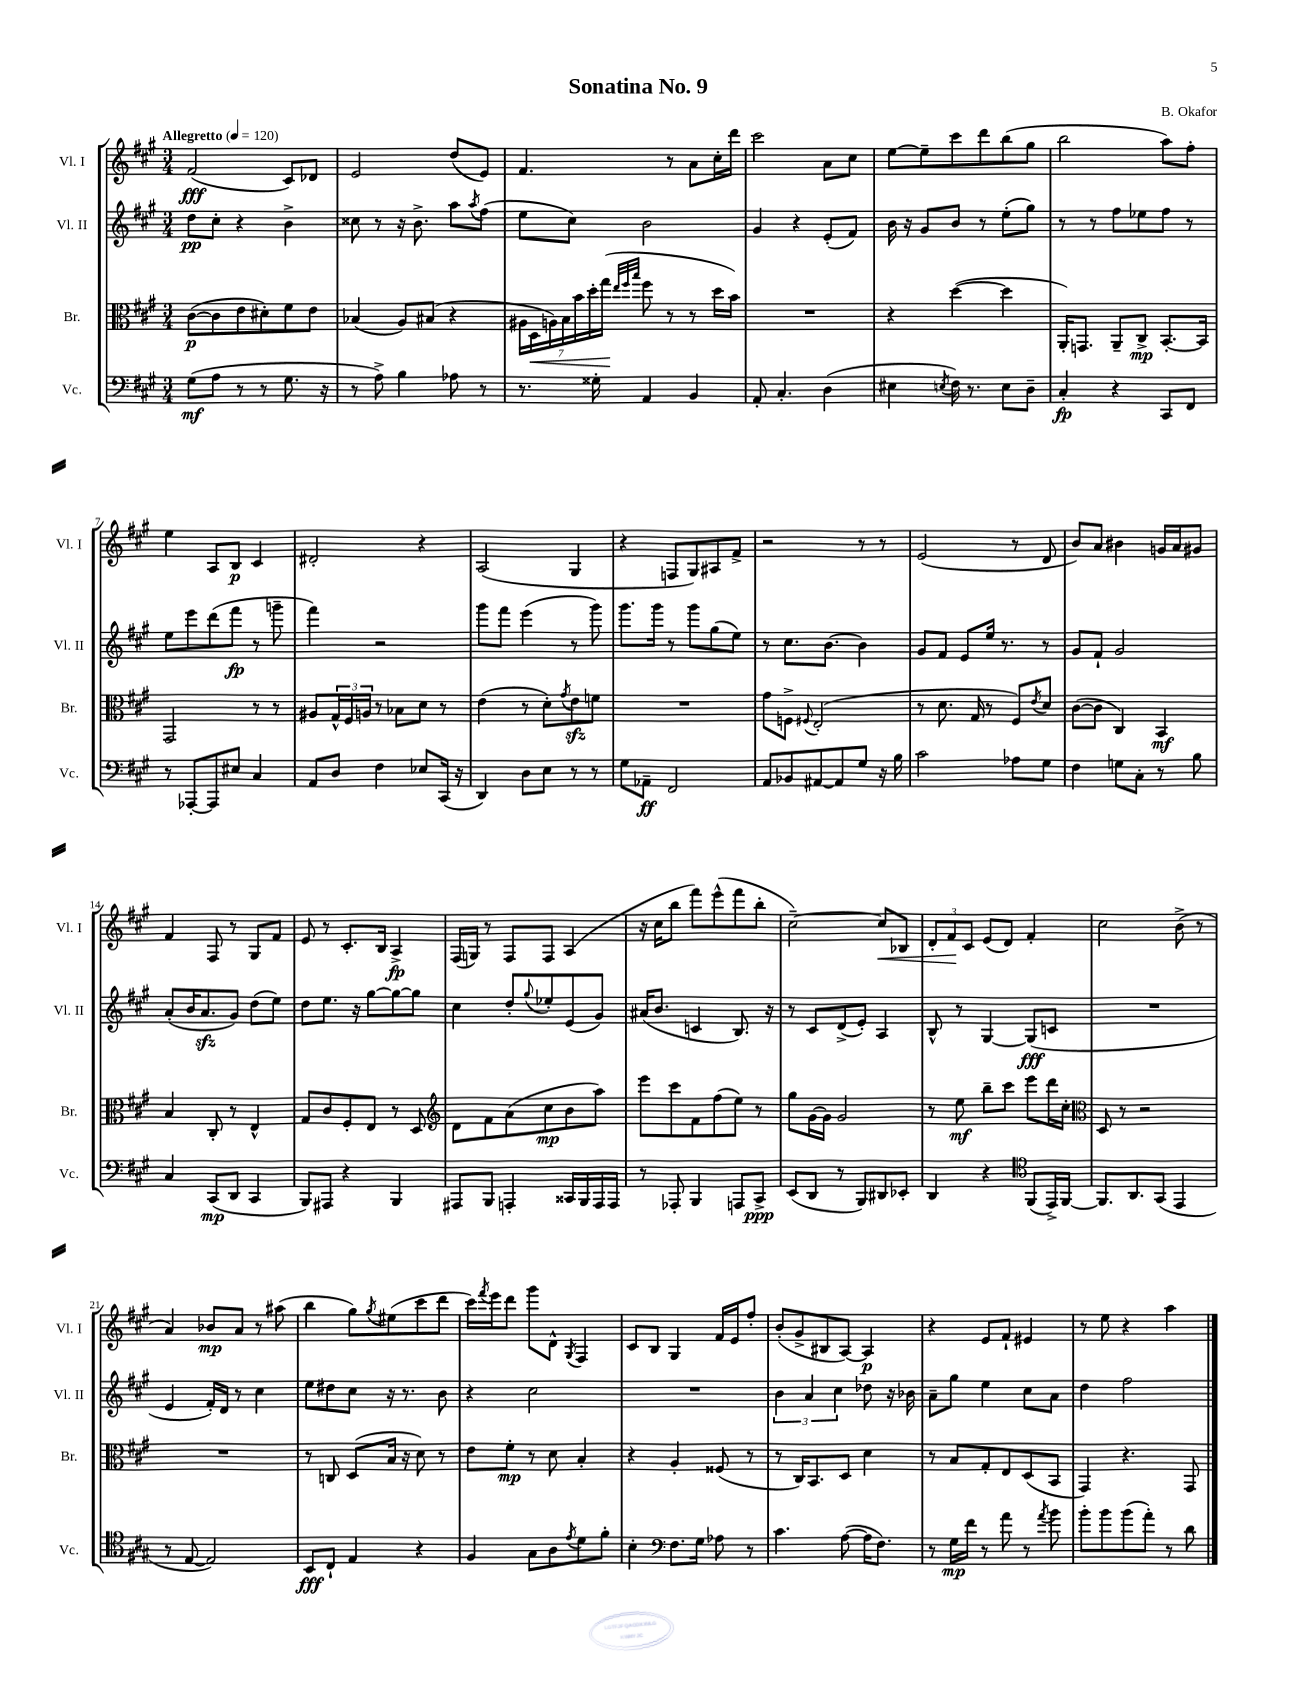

**kern	**kern	**kern	**kern
*staff4	*staff3	*staff2	*staff1
*clefF4	*clefC3	*clefG2	*clefG2
*k[f#c#g#]	*k[f#c#g#]	*k[f#c#g#]	*k[f#c#g#]
*M3/4	*M3/4	*M3/4	*M3/4
*MM120	*MM120	*MM120	*MM120
(8G#	([8c#	8dd	(2f#
8A	8c#]	8cc#'	.
8r	8e	4r	.
8r	8d#')	.	.
8.G#	8f#	4b^	8c#)
.	8e	.	8d-
16r	.	.	.
=	=	=	=
8r	(4B-	8cc##	2e
8A^)	.	8r	.
4B	8A)	16r	.
.	.	8.b^	.
.	(8B#	.	.
8A-	4r	8aa	(8dd
.	.	8qaa	.
8r	.	(8ff#	8e)
=	=	=	=
8.r	28A#	8ee	4.f#
.	28D	.	.
.	28A)	.	.
.	28B	.	.
.	.	8cc#)	.
.	28b	.	.
.	28dd'	.	.
16G##'	.	.	.
.	(28gg#	.	.
.	32qqee	.	.
.	32qqff#	.	.
.	32qqbb	.	.
4AA	8ff#	2b	.
.	8r	.	8r
4BB	8r	.	8a
.	16dd	.	16cc#'
.	16b)	.	16ddd
=	=	=	=
8AA'	2.r	4g#	2ccc#
4.C#'	.	.	.
.	.	4r	.
(4D	.	(8e'	8a
.	.	8f#)	8cc#
=	=	=	=
4E#	4r	16b	[8ee
.	.	16r	.
.	.	8g#	8ee~]
8qE	.	.	.
16F#)	([4dd	8b	8ccc#
8.r	.	.	.
.	.	8r	8ddd
8E	4dd]	(8ee'	(8bb
8D~	.	8gg#)	8gg#
=	=	=	=
4C#'	16AA')	8r	2bb
.	8.GG	.	.
.	.	8r	.
4r	8AA~	8ff#	.
.	8C#^	8ee-	.
8CC#	[8.BB'	8ff#	8aa)
8FF#	.	8r	8ff#'
.	16BB]	.	.
=	=	=	=
8r	2GG#	8ee	4ee
[8AAA-'	.	8eee	.
8AAA-]	.	(8ddd	8A
8E#	.	8fff#	8B
4C#	8r	8r	4c#
.	8r	8ggg~	.
=	=	=	=
8AA	8A#	4fff#)	2d#'
8D	24G#^^	.	.
.	24F#	.	.
.	24A	.	.
4F#	8r	2r	.
.	8B-	.	.
8E-	8d	.	4r
(16CC#	8r	.	.
16r	.	.	.
=	=	=	=
4DD)	(4e	8ggg#	(2A
.	.	8fff#	.
8D	8r	(4eee	.
8E	8d')	.	.
.	8qg#	.	.
8r	8e	8r	4G#
8r	8f	8ggg#)	.
=	=	=	=
8G#	2.r	8.ggg#	4r
8AA-~	.	.	.
.	.	16ggg#	.
2FF#	.	8r	8F
.	.	8ggg#	8G#)
.	.	(8gg#	8A#
.	.	8ee)	8f#^
=	=	=	=
8AA	8g#	8r	2r
8BB-	8F^	8.cc#	.
.	8qqF#	.	.
[8AA#	(2E'	.	.
.	.	[8.b	.
8AA#]	.	.	.
8G#	.	4b]	8r
16r	.	.	8r
16B	.	.	.
=	=	=	=
2c#	8r	8g#	(2e
.	8.d	8f#	.
.	.	8e	.
.	16G#	.	.
.	8r	16ee	.
.	.	8.r	.
8A-	8F#)	.	8r
.	8qe	.	.
8G#	8d	8r	8d
=	=	=	=
4F#	([8c#	8g#	8b)
.	8c#]	8f#`	8a
8G	4C#)	2g#	4b#
8C#'	.	.	.
8r	4BB	.	16g
.	.	.	16a
8B	.	.	8g#
=	=	=	=
4C#	4B	(8a'	4f#
.	.	16b	.
.	.	8.a	.
(8CC#	8C#'	.	8F#
8DD	8r	8g#)	8r
4CC#	4E^^	(8dd	8G#
.	.	8ee)	8f#
=	=	=	=
8BBB)	8G#	8dd	8e
8AAA#	8c#	8.ee	8r
4r	8F#'	.	8.c#'
.	.	16r	.
.	8E	[8gg#	.
.	.	.	16B
4BBB	8r	8gg#_	4A^
.	8D	8gg#]	.
=	=	=	=
*	*clefG2	*	*
8AAA#	8d	4cc#	(16F#
.	.	.	16G)
8BBB	8f#	.	8r
4AAA'	(8a	8dd'	8F#
.	.	8qqgg#	.
.	8cc#	8ee-'	8F#
16CC##	8b	(8e	(4A
16BBB	.	.	.
16AAA	8aa)	8g#)	.
16AAA	.	.	.
=	=	=	=
8r	8eee	(16a#	16r
.	.	8.b	16cc#
8AAA-'	8ccc#	.	8bb
4BBB	8f#	4c	8fff#)
.	(8ff#	.	(8eee^^
8AAA	8ee)	8.B)	8fff#
8CC#^	8r	.	8bb'
.	.	16r	.
=	=	=	=
(8EE	8gg#	8r	[2cc#~)
8DD	[16g#	8c#	.
.	16g#]	.	.
8r	2g#	(8d^	.
8BBB)	.	8e')	.
8DD#	.	4A	8cc#]
8EE-'	.	.	8B-
=	=	=	=
4DD	8r	8B^^	12d'
.	.	.	12f#
.	8ee	8r	.
.	.	.	12c#
4r	8bb~	[4G#	(8e
.	8ccc#	.	8d)
*clefC4	*	*	*
(8FF#	8eee	(8G#]	4f#'
16EE^)	16ddd	8c	.
[16FF#	16cc#'	.	.
=	=	=	=
*	*clefC3	*	*
8.FF#]	8D	2.r	2cc#
.	8r	.	.
8.AA	.	.	.
.	2r	.	.
(8GG#	.	.	.
4EE	.	.	(8b^
.	.	.	8r
=	=	=	=
8r	2.r	4e	4a)
[8E	.	.	.
2E])	.	16f#')	8b-
.	.	16d	.
.	.	8r	8a
.	.	4cc#	8r
.	.	.	(8aa#
=	=	=	=
8BB	8r	8ee	4bb
8C#`	8C	8dd#	.
4E	(8D	8cc#	8gg#)
.	.	.	8qgg#
.	16B	16r	(8ee#
.	16r	8.r	.
4r	8d)	.	8ccc#
.	8r	8b	8ddd
=	=	=	=
4F#	8e	4r	16ccc#)
.	.	.	8qfff#
.	.	.	16eee
.	8f#'	.	8ddd
8G#	8r	2cc#	8ggg#
8A	8d	.	8d^^
8qe	.	.	8qG#
8d	4B'	.	4F#
8f#'	.	.	.
=	=	=	=
4B'	4r	2.r	8c#
.	.	.	8B
*clefF4	*	*	*
8.F#	4A'	.	4G#
16G#	.	.	.
8A-	(8F##	.	16f#
.	.	.	16e
8r	8r	.	8ff#'
=	=	=	=
4.c#	8r	6b	(8b'
.	16C#)	.	8g#^
.	.	6a	.
.	8.BB	.	.
.	.	.	8B#
.	.	6cc#	.
([8A	8D	.	[8A)
16A]	4d	8dd-	4A]
8.F#)	.	.	.
.	.	16r	.
.	.	16b-	.
=	=	=	=
8r	8r	8a~	4r
16G#	8B	8gg#	.
16f#	.	.	.
8r	8G#'	4ee	8e
8a	8E	.	8f#`
8r	(8D	8cc#	4e#
8qa	.	.	.
8b	8BB	8a	.
=	=	=	=
8b'	4GG#)	4dd	8r
8b	.	.	8ee
(8b	4.r	2ff#	4r
8a')	.	.	.
8r	.	.	4aa
8d	8GG#	.	.
==	==	==	==
*-	*-	*-	*-
